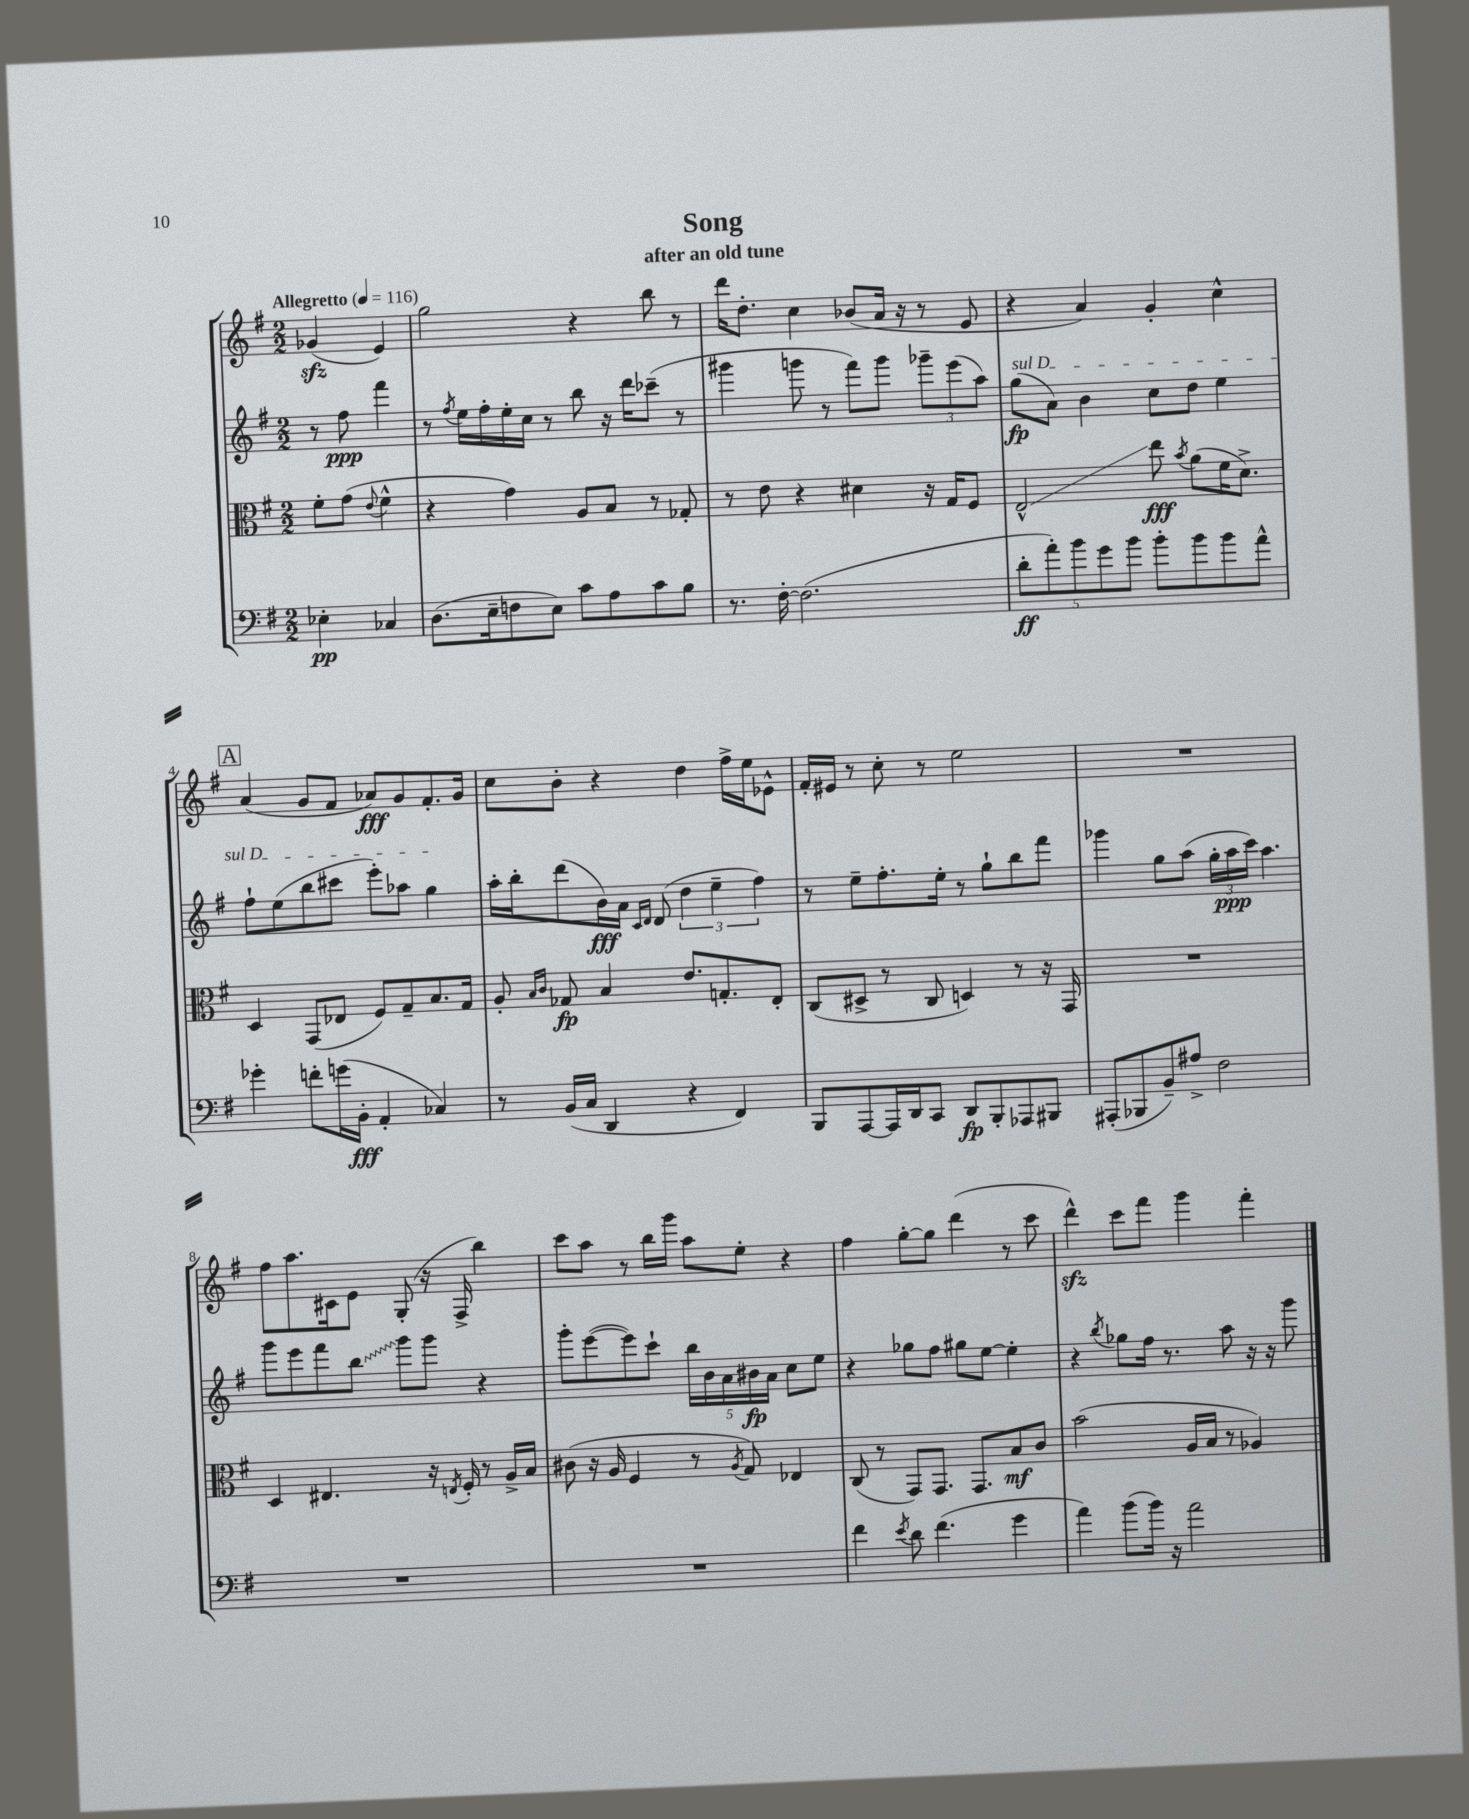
\header { title = "Song" subtitle = "after an old tune" }
<<
\new StaffGroup <<
\new Staff = "s0" {
    \clef treble \key g \major \numericTimeSignature \time 2/2 \partial 2 \tempo "Allegretto" 4 = 116
    \autoBeamOff ges'4\sfz( e'4) |
    g''2 r4 b''8 r8 |
    d'''16[ d''8.]-. c''4 bes'8[( a'16] r16 r8 e'8 |
    r4 a'4) g'4-. c''4-^ |
    \mark \markup { \box "A" } a'4( g'8[ fis'8] aes'8[\fff) g'8 fis'8.-. g'16] |
    c''8[ b'8]-. r4 d''4 fis''16[-> e''16 ees'8]-^ |
    fis'16[-. eis'16] r8 c''8-. r8 e''2 |
    R1 |
    fis''8[ a''8. cis'16 e'8] g8-.( r16 fis16-> b''4) |
    c'''8[ a''8] r8 b''16[ g'''16] a''8[ e''8]-. r4 |
    fis''4 g''8[~-. g''8] d'''4( r8 c'''8 |
    d'''4-^\sfz) c'''8[ fis'''8] g'''4 fis'''4-. \bar "|." |
}
\new Staff = "s1" {
    \clef treble \key g \major \numericTimeSignature \time 2/2 \partial 2
    \autoBeamOff r8 fis''8\ppp fis'''4 |
    r8 \acciaccatura { fis''8 } e''16[ fis''16-. e''16-. c''16] r8 b''8 r16 d'''16[ ces'''8]--( r8 |
    gis'''4 g'''8 r8 fis'''8[) g'''8] \tuplet 3/2 { ges'''8[-- e'''8( a''8]) } |
    \once \override TextSpanner.bound-details.left.text = \markup { \italic "sul D" } g''8[\fp\startTextSpan( a'8]) b'4 c''8[ d''8] e''4 |
    \mark \markup { \box "A" } fis''8[-! e''8( b''8 cis'''8] e'''8[-.) aes''8] g''4\stopTextSpan |
    a''16[-. b''16-. d'''8( b'16\fff) a'16] \grace { c'16[ d'16] } d'8( \tuplet 3/2 { d''4 e''4-- fis''4) } |
    r8 e''8[-- fis''8.-. e''16]-. r8 g''8[-! b''8 fis'''8] |
    ges'''4 g''8[ a''8]( \tuplet 3/2 { g''16[-. a''16\ppp c'''16]) } a''4. |
    g'''8[ e'''8 fis'''8 \once \override Glissando.style = #'zigzag b''8]\glissando g'''8[ g'''8] r4 |
    g'''8[-. e'''8~( e'''8) c'''8]-! \tuplet 5/4 { b''16[ b'16 a'16 bis'16\fp a'16] } c''8[ e''8] |
    r4 ges''8[ fis''8] gis''8[ e''8]~ e''4-. |
    r4 \acciaccatura { b''8 } ges''8[ fis''16] r8. a''8 r16 r16 g'''8 \bar "|." |
}
\new Staff = "s2" {
    \clef alto \key g \major \numericTimeSignature \time 2/2 \partial 2
    \autoBeamOff fis'8[-. g'8]( \appoggiatura { e'8 } fis'4-^ |
    r4 g'4) a8[ b8] r8 ges8-. |
    r8 e'8 r4 dis'4 r16 g16[ fis8] |
    e2-^\glissando e''8\fff \acciaccatura { b'8 } a'8[( fis'16 d'8.]->) |
    \mark \markup { \box "A" } d4 g,8[( ees8] fis8[) g8-- b8. g16] |
    a8-. \grace { b16[ c'16] } ges8\fp b4 e'8.[ g8.-. e8]-. |
    c8[( dis8]-> r8 c8 d4) r8 r16 g,16 |
    R1 |
    d4 eis4. r16 \acciaccatura { e8 } fis16-. r8 a16[-> b16] |
    cis'8( r16 a16 fis4 r8 \acciaccatura { a8 } g8) ees4 |
    c8( r8 g,8[) g,8.] g,8.[ b8\mf c'8] |
    b'2( a16[ b16] r8 aes4) \bar "|." |
}
\new Staff = "s3" {
    \clef bass \key g \major \numericTimeSignature \time 2/2 \partial 2
    \autoBeamOff ees4-.\pp ces4 |
    d8.[( e16-- f8 e8]) c'8[ a8 c'8 b8] |
    r8. fis16~-. fis2.( |
    \tuplet 5/4 { d'8[-.\ff a'8-.) b'8 g'8 b'8] } b'8[-. b'8 b'8 a'8]-^ |
    \mark \markup { \box "A" } ges'4-. f'8[-. g'16( b,16]-.\fff a,4-. ces4) |
    r8 b,16[( c16] d,4 r4 fis,4) |
    b,,8[ a,,8~ a,,16 d,16 c,8] d,8[\fp b,,8-. aes,,8 bis,,8] |
    ais,,8[-.( bes,,8 b,8--) ais8]-> fis2 |
    R1 |
    R1 |
    fis'4 \acciaccatura { e'8 } d'8 fis'4.( g'4 |
    a'4) b'8[( b'16]) r16 a'2 \bar "|." |
}
>>
>>
